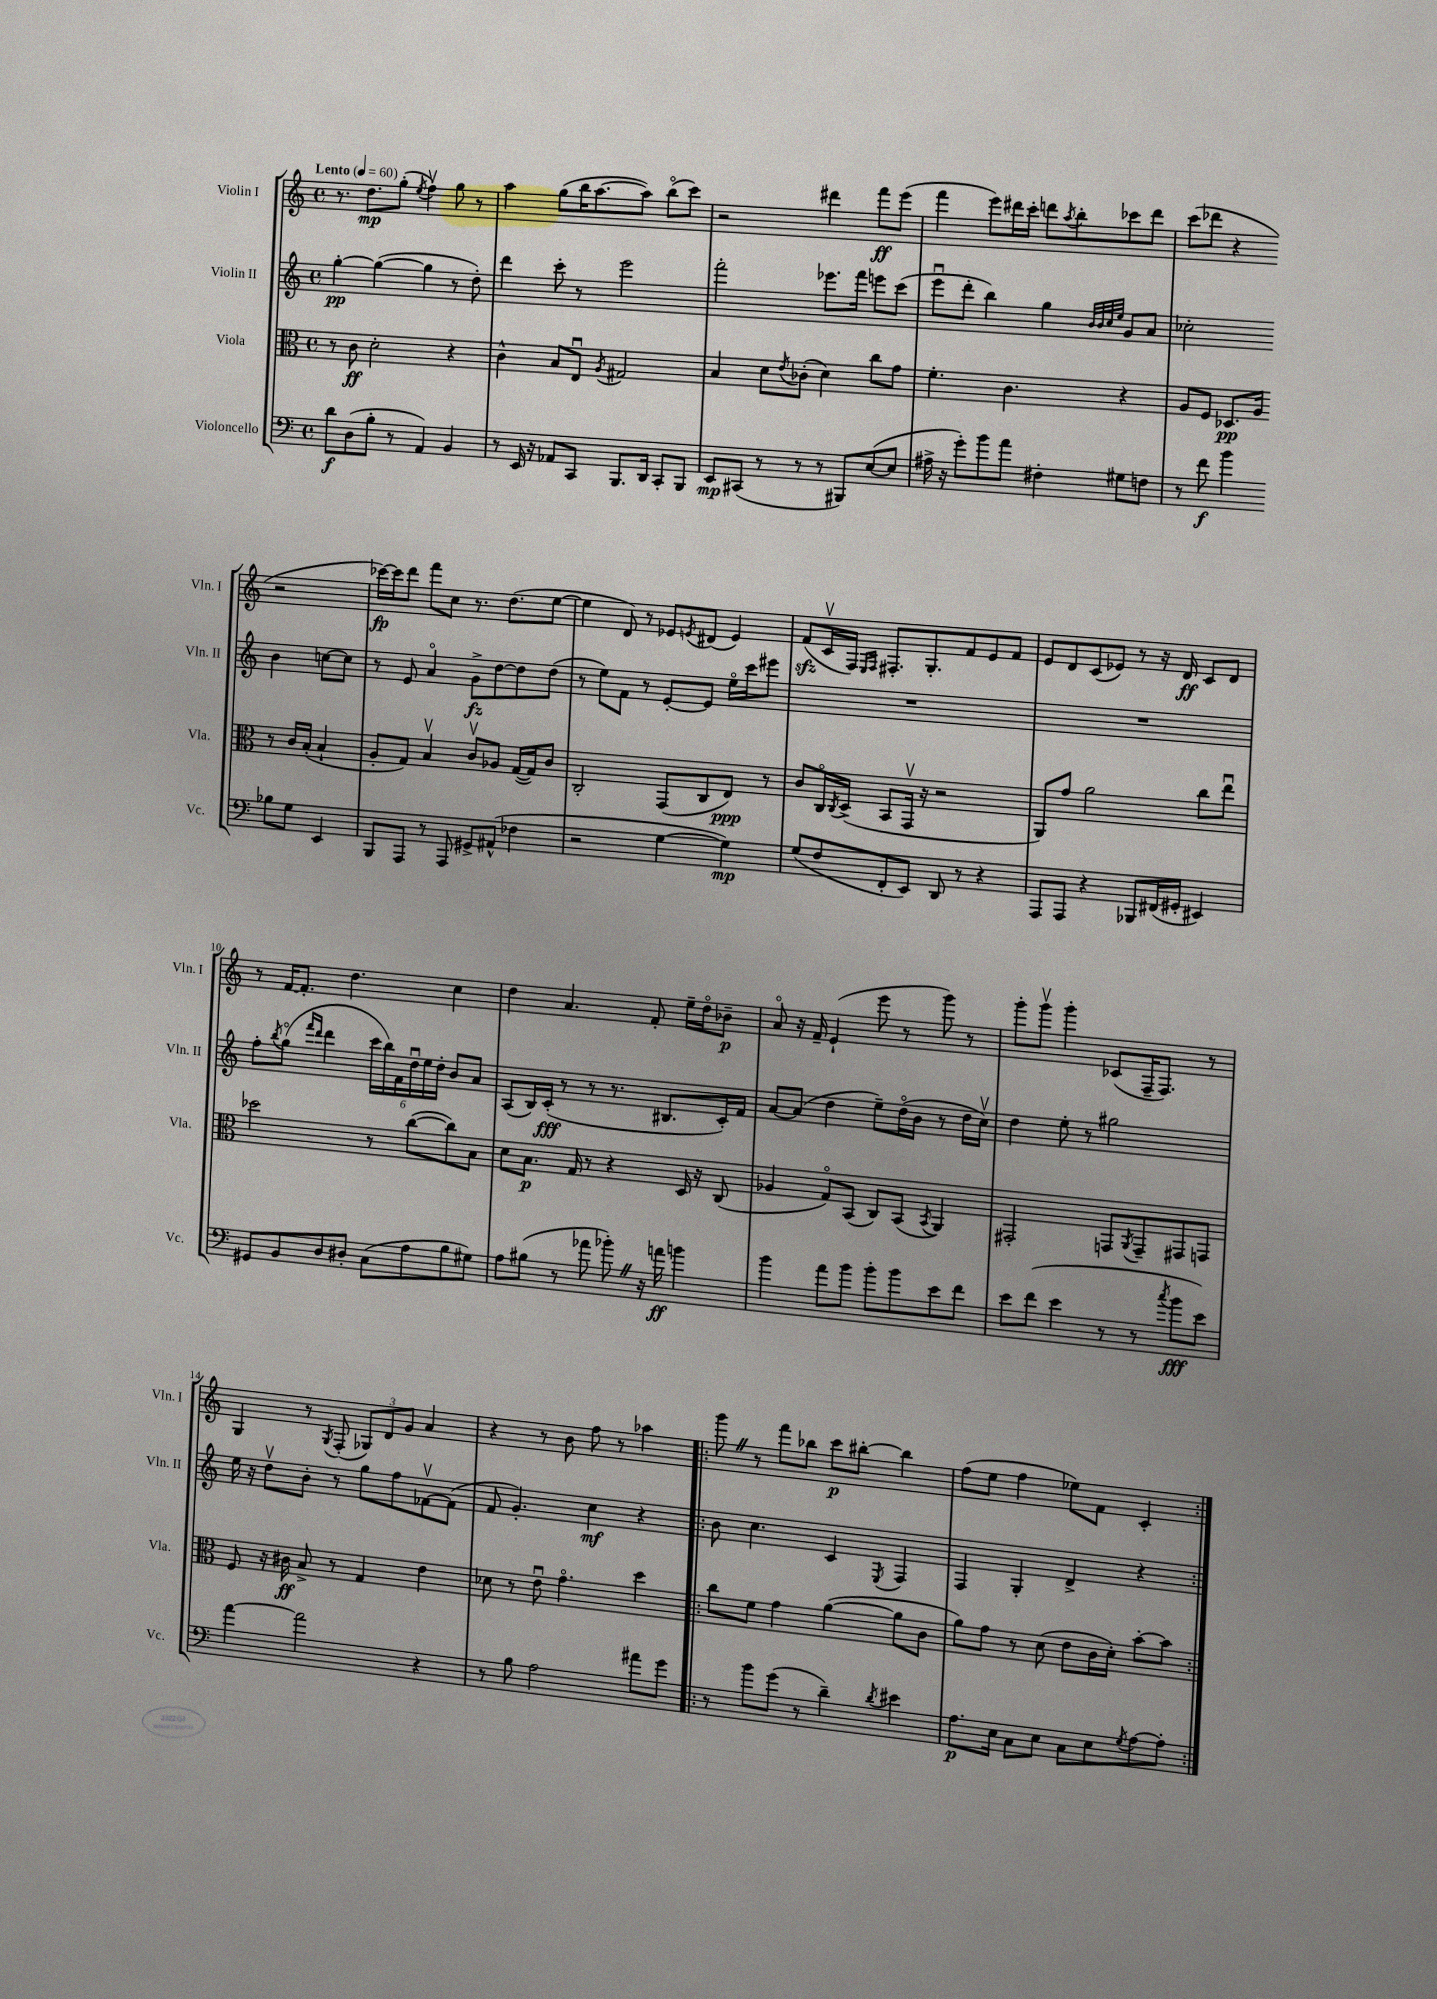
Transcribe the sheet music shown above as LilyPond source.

<<
\new StaffGroup <<
\new Staff = "s0" \with { instrumentName = "Violin I" shortInstrumentName = "Vln. I" } {
    \clef treble \key c \major \defaultTimeSignature \time 4/4 \tempo "Lento" 4 = 60
    r8. d''8.\mp g''8-.( \acciaccatura { e''8 } f''4\upbow) g''8 r8 |
    a''4 g''8( b''16 a''8.~ a''8) b''8\flageolet( c'''8) |
    r2 dis'''4 f'''8\ff e'''8( |
    f'''4 e'''8) dis'''16 c'''16-. d'''8 \acciaccatura { a''8 } b''8-. ces'''8 d'''8 |
    c'''8( des'''8 r4 r2 |
    ces'''16~\fp) ces'''16 d'''8 f'''8 c''8 r8. d''8.( e''8~ |
    e''4 d'8) r8 ees'8 \acciaccatura { e'8 } dis'8( e'4) |
    f'8\sfz( c'16\upbow f16) \grace { e16 f16 } fis8.-. g8.-. f'8 e'8 f'8 |
    e'8 d'8 c'8( ees'8) r8 r16 d'16\ff c'8 d'8 |
    r8 f'16~ f'8.-. d''4. c''4 |
    d''4 a'4. f'8-. e''16-- d''16\flageolet bes'8--\p |
    a'8\flageolet r16 f'16-- e'4-!( e'''8 r8 g'''8) r8 |
    g'''8-. g'''8\upbow g'''4-. ces'8( f16-- f8.) r8 |
    g4 r8 \acciaccatura { g8 } f8-.( \tuplet 3/2 { ges8) d'8 g'8 } a'4 |
    r4 r8 b'8 f''8 r8 aes''4 |
    \repeat volta 2 { g'''8 \once \override BreathingSign.text = \markup { \musicglyph "scripts.caesura.straight" } \breathe r8 f'''8 bes''8 c'''8\p bis''8~-. bis''4 |
    f''8( e''8 f''4 ees''8) f'8 c'4-. | }
}
\new Staff = "s1" \with { instrumentName = "Violin II" shortInstrumentName = "Vln. II" } {
    \clef treble \key c \major \defaultTimeSignature \time 4/4
    g''4~-.\pp g''4~( g''4 r8 d''8-.) |
    d'''4 c'''8-. r8 e'''2 |
    f'''2-. ees'''8. f'''16 e'''8 c'''8( |
    e'''8\downbow d'''8-. b''4) g''4 \grace { b'32 b'32 c''32 e''32 } g'8 a'8 |
    ces''2-. b'4 c''8~ c''8 |
    r8 e'8 a'4\flageolet g'8->\fz d''8~ d''8 d''8( |
    r8 e''8) f'8 r8 e'8~-. e'8 e''16\flageolet c'''16 eis'''8 |
    R1 |
    R1 |
    f''8-. \acciaccatura { b''8 } g''8\flageolet( \grace { f'''16 d'''16 } d'''4 \tuplet 6/4 { c'''16 b''16) f'16 d''16\downbow e''16 d''16-. } b'8 a'8 |
    a8( b16) c'16-.\fff( r8 r8 r8. bis8. c'16-.) f'16 |
    a'8~ a'8( d''4 e''8--) d''16\flageolet( b'16 r8 d''16 c''16\upbow) |
    d''4 e''8-. r8 gis''2 |
    e''16 r16 d''8\upbow b'8-. r8 g''8 f''8 fes'8~\upbow fes'8( |
    f'8 g'4.-.) c''4\mf r4 |
    \repeat volta 2 { b'8 c''4. c'4 \acciaccatura { e8 } f4 |
    f4 g4-. d'4-> r4 | }
}
\new Staff = "s2" \with { instrumentName = "Viola" shortInstrumentName = "Vla." } {
    \clef alto \key c \major \defaultTimeSignature \time 4/4
    r8 c'8\ff d'2-. r4 |
    c'4-^ b8 e8\downbow \acciaccatura { a8 } gis2 |
    b4 d'8 \acciaccatura { e'8 } ces'8-.( d'4) c''8 g'8 |
    f'4.-. c'4. r4 |
    a8 f8 des8.\pp a16 r8 c'16 b16-.( b4-! |
    a8-. g8) b4\upbow c'8\upbow aes8 g16~( g16) c'8 |
    c2-. g,8( c8 e8\ppp) r8 |
    c'8 c16\flageolet \acciaccatura { c8 } d16->( b,8 g,16\upbow r16 r2 |
    a,8) g'8 a'2 c''8 e''8\downbow |
    des''2 r8 c''8~( c''8) b8 |
    d'8 b8.\p g16 r8 r4 d16 r16 c8( |
    aes4 g8\flageolet) b,8( c8) b,8( \acciaccatura { b,8 } a,4) |
    gis,2-. g,8 \acciaccatura { a,8 } g,8-- gis,8 g,8 |
    f8 r16 cis'16\ff b8-> r8 g4 e'4 |
    des'8 r8 e'8\downbow g'4.\flageolet d''4 |
    \repeat volta 2 { c''8 f'8 g'4 a'4~( a'8 c'8 |
    a'8) g'8 r8 d'8( e'8 c'16 d'16-.) b'8~-. b'8 | }
}
\new Staff = "s3" \with { instrumentName = "Violoncello" shortInstrumentName = "Vc." } {
    \clef bass \key c \major \defaultTimeSignature \time 4/4
    d'8\f d8( b8-. r8 a,4) b,4 |
    r8 e,16 r16 aes,8 c,8 b,,8. d,16 c,8-. b,,8 |
    e,8\mp cis,8( r8 r8 r8 bis,,8) e8~( e8 |
    ais16-> r16 g'8-.) b'8 a'8 fis4-. gis8 f8 |
    r8 f'8\f b'4 bes8 g8 e,4 |
    b,,8 a,,8 r8 a,,8 gis,8-> ais,8-^( fes4 |
    r2 g4~ g4\mp) |
    g8( f8 f,8-. e,8) d,8 r8 r4 |
    a,,8 a,,8 r4 bes,,8 fis,16( gis,16-. eis,4) |
    gis,8 b,8 d8 dis8-. c8( a8 b8 gis8) |
    a8 bis8( r8 aes'8 bes'8-.) \once \override BreathingSign.text = \markup { \musicglyph "scripts.caesura.straight" } \breathe r16 a'16\ff b'4 |
    b'4 a'8 b'8 b'8-. b'8 e'8 f'8 |
    e'8 f'8( e'4 r8 r8 \acciaccatura { c''8 } b'8\fff e'8) |
    a'4~ a'2 r4 |
    r8 b8 a2 ais'8 g'8 |
    \repeat volta 2 { r8 b'8 g'8( r8 d'4--) \acciaccatura { d'8 } eis'4 |
    a8.\p e16 c8 e8 c8 e8 \acciaccatura { g8 } a8~ a8-. | }
}
>>
>>
